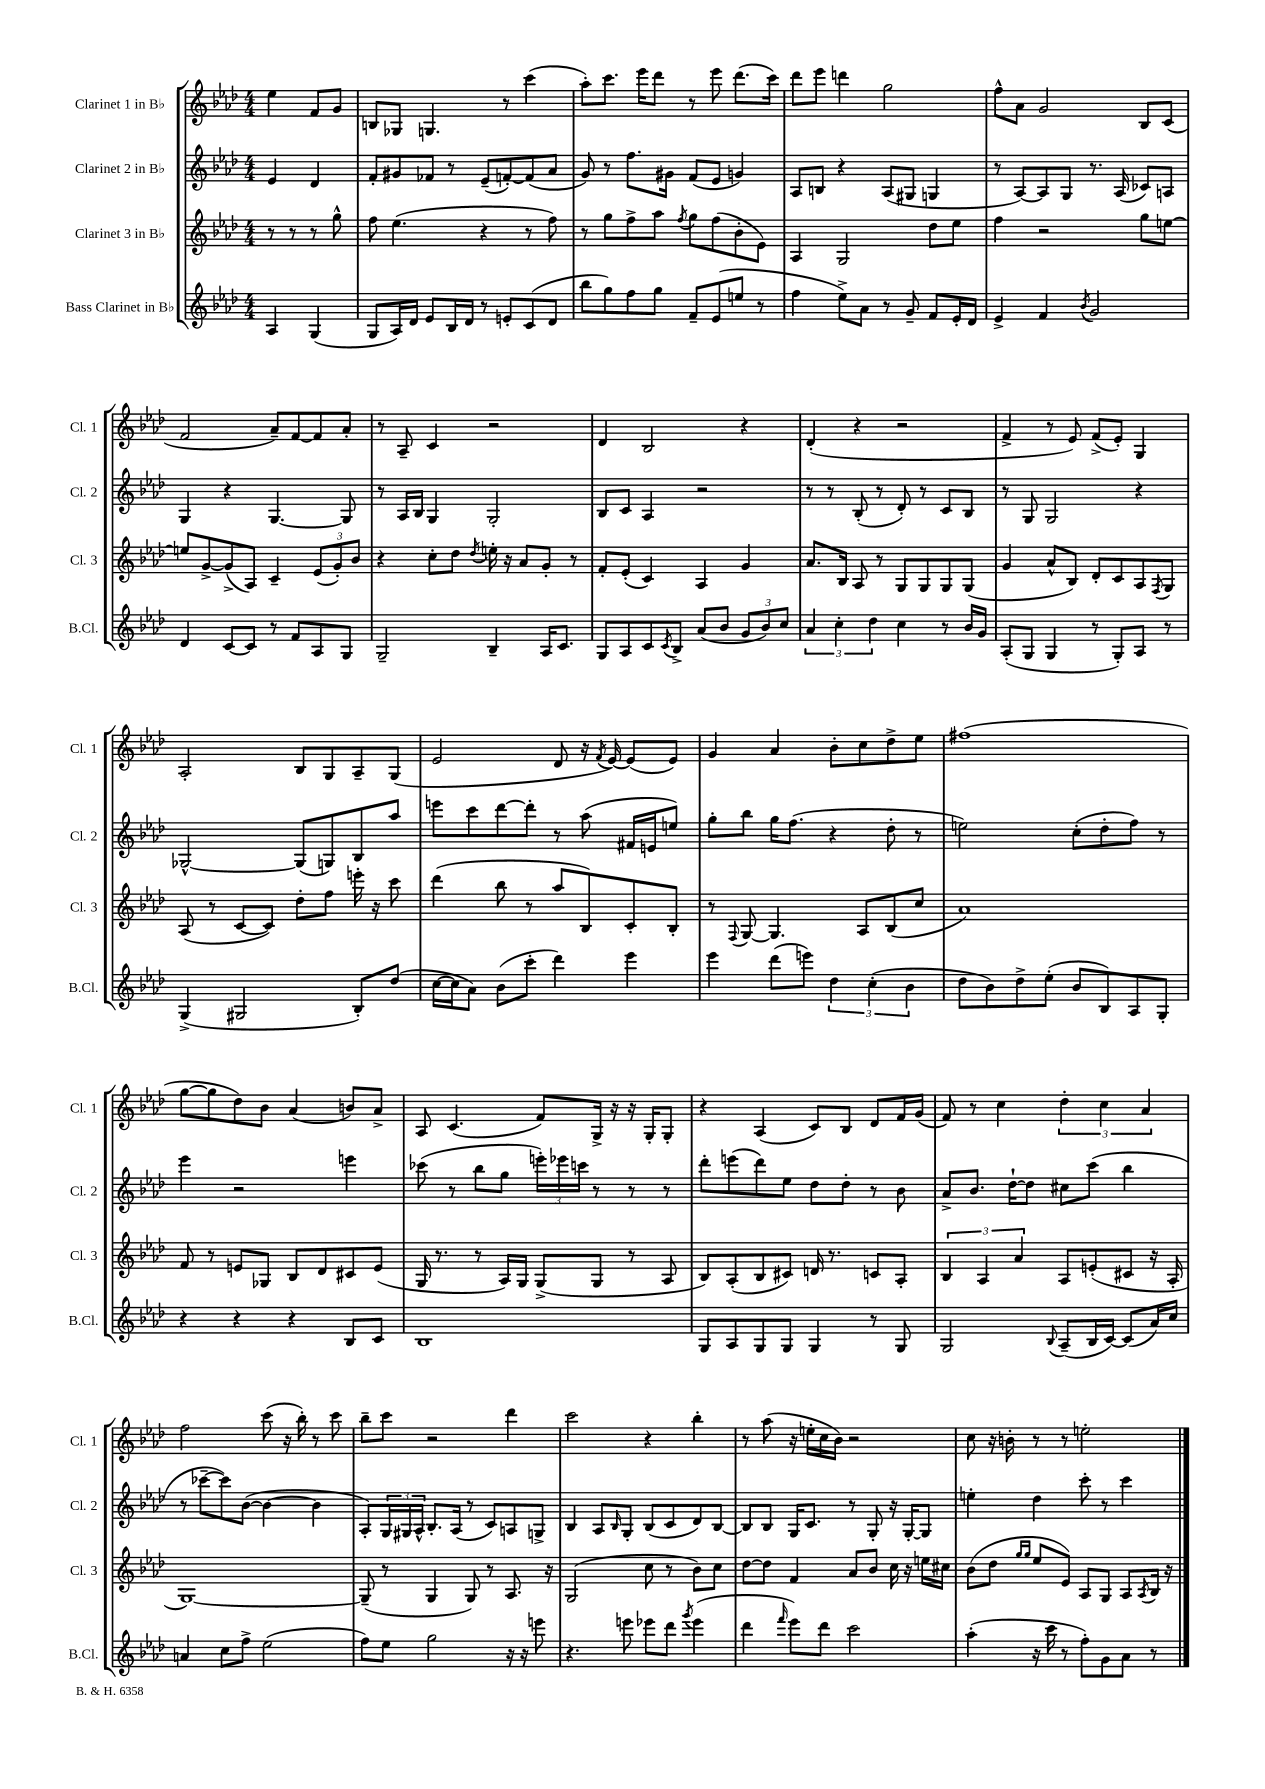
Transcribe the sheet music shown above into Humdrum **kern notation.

**kern	**kern	**kern	**kern
*staff4	*staff3	*staff2	*staff1
*clefG2	*clefG2	*clefG2	*clefG2
*k[b-e-a-d-]	*k[b-e-a-d-]	*k[b-e-a-d-]	*k[b-e-a-d-]
*M4/4	*M4/4	*M4/4	*M4/4
4A-/	8r	4e-/	4ee-\
.	8r	.	.
(4G/	8r	4d-/	8f/L
.	8gg^^\	.	8g/J
=	=	=	=
8G/L	8ff\	8f'/L	8B/L
16A-/L)	(4.ee-\	8g#/	8G-/J
16d-/JJ	.	.	.
8e-/L	.	8f-/J	4.G/
16B-/L	.	8r	.
16d-/JJ	.	.	.
8r	4r	(8e-~/L	.
8e'/L	.	[8f'/)	8r
(8c/	8r	(8f/]	(4ccc\
8d-/J	8ff\)	8a-/J	.
=	=	=	=
8bb-\L	8r	8g/)	8aa-'\L)
8gg\)	8gg\L	8r	8.ccc\J
8ff\	8ff^\	8.ff\L	.
.	.	.	16eee-\LK
8gg\J	8aa-\J	.	8ddd-\J
.	.	16g#\Jk	.
.	8qff/	.	.
8f~/L	8gg\L	(8f/L	8r
(8e-/	(8ff\	8e-/J	8eee-\
8ee/J	8b-'\	4g/)	(8.ddd-\L
8r	8e-\J)	.	.
.	.	.	16ccc\Jk)
=	=	=	=
4ff\	4A-/	8A-/L	8ddd-\L
.	.	8B/J	8eee-\J
8ee-^\L)	2G/	4r	4ddd\
8a-\J	.	.	.
8r	.	(8A-/L	2gg\
8g~/	.	8G#/J	.
8f/L	8dd-\L	4G/	.
16e-'/L	8ee-\J	.	.
16d-/JJ	.	.	.
=	=	=	=
4e-^/	4ff\	8r	8ff^^\L
.	.	[8A-/L)	8a-\J
4f/	2r	8A-/]	2g/
.	.	8G/J	.
8qb-/	.	.	.
2g/	.	8.r	.
.	.	(16A-/	.
.	8gg\L	8c-/L)	8B-/L
.	[8ee\J	8A/J	(8c/J
=	=	=	=
4d-/	8ee/]L	4G/	2f/
.	[8g^/	.	.
[8c/L	(8g^/]	4r	.
8c/]J	8A-/J)	.	.
8r	4c~/	[4.G/	8a-~/L)
8f/L	.	.	[8f/
8A-/	(12e-/L	.	8f/]
.	12g'/)	.	.
8G/J	.	8G/]	8a-'/J
.	12b-/J	.	.
=	=	=	=
2G~/	4r	8r	8r
.	.	16A-/LL	8A-~/
.	.	16B-/JJ	.
.	8cc'\L	4G/	4c/
.	8dd-\J	.	.
.	8qdd-/	.	.
4B-~/	16ee'\	2G'/	2r
.	16r	.	.
.	8a-/L	.	.
16A-/LK	8g'/J	.	.
8.c/J	.	.	.
.	8r	.	.
=	=	=	=
8G/L	8f'/L	8B-/L	4d-/
8A-/	(8e-'/J	8c/J	.
8c/	4c/)	4A-/	2B-/
8qc/	.	.	.
8B-^/J	.	.	.
(8a-/L	4A-/	2r	.
8b-/J	.	.	.
12g/L	4g/	.	4r
12b-/)	.	.	.
12cc/J	.	.	.
=	=	=	=
6a-/	8.a-/L	8r	(4d-'/
.	.	8r	.
6cc'\	.	.	.
.	16B-/Jk	.	.
.	8A-/	(8B-'/	4r
6dd-\	.	.	.
.	8r	8r	.
4cc\	8G/L	8d-'/)	2r
.	8G/	8r	.
8r	8G/	8c/L	.
16b-/LL	(8G/J	8B-/J	.
16g/JJ	.	.	.
=	=	=	=
(8A-'/L	4g/	8r	4f^/
8G/J	.	8G/	.
4G/	8a-^^/L	2G/	8r
.	8B-/J)	.	8e-/)
8r	8d-'/L	.	(8f^/L
8G'/L)	8c/	.	8e-'/J)
8A-/J	8A-/	4r	4G/
.	8qF/	.	.
8r	8G/J	.	.
=	=	=	=
(4G^/	(8A-/	[2G-^^/	2A-'/
.	8r	.	.
2G#/	[8c/L	.	.
.	8c/]J)	.	.
.	8dd-'\L	(8G-/]L	8B-/L
.	8ff\J	8G/)	8G/
8B-'/L)	16eee'\	8B-/	8A-~/
.	16r	.	.
(8dd-/J	8ccc\	8aa-/J	(8G/J
=	=	=	=
[16cc\LL	(4ddd-\	8eee\L	2e-/
16cc\]J	.	.	.
8a-\J)	.	8ccc\	.
(8b-\L	8bb-\	[8ddd-\	.
8ccc'\J	8r	8ddd-'\]J	.
4ddd-\)	8aa-/L	8r	8d-/
.	8B-/)	(8aa-\	16r
.	.	.	8qf/
.	.	.	[16e-/)
4eee-\	8c'/	16f#/LL	(8e-/]L
.	.	16e/J	.
.	8B-'/J	8ee/J)	8e-/J)
=	=	=	=
4eee-\	8r	8gg'\L	4g/
.	8qqF/	.	.
.	[8G/	8bb-\J	.
(8ddd-\L	4.G/]	16gg\LK	4a-/
.	.	(8.ff\J	.
8eee\J)	.	.	.
6dd-\	.	4r	8b-'\L
.	8A-/L	.	8cc\
(6cc'\	.	.	.
.	(8B-/	8dd-'\	8dd-^\
6b-\	.	.	.
.	8cc/J	8r	8ee-\J
=	=	=	=
8dd-\L	1a-)	2ee\)	(1ff#
8b-\)	.	.	.
8dd-^\	.	.	.
(8ee-'\J	.	.	.
8b-/L	.	(8cc'\L	.
8B-/)	.	8dd-'\	.
8A-/	.	8ff\J)	.
8G'/J	.	8r	.
=	=	=	=
4r	8f/	4eee-\	[8gg\L
.	8r	.	8gg\]
4r	8e/L	2r	8dd-\)
.	8G-/J	.	8b-\J
4r	8B-/L	.	(4a-/
.	8d-/	.	.
8B-/L	8c#/	4eee\	8b/L)
8c/J	(8e/J	.	8a-^/J
=	=	=	=
1B-	16G/	(8ccc-\	8A-/
.	8.r	.	.
.	.	8r	(4.c/
.	8r	8bb-\L	.
.	16A-/LL)	8gg\J	.
.	16G/JJ	.	.
.	(8G^/L	24eee'\LL)	8f/L)
.	.	24eee-\	.
.	.	24ccc\JJ	.
.	8G/J	8r	16G^/Jk
.	.	.	16r
.	8r	8r	16r
.	.	.	16G'/LK
.	8A-/	8r	8G'/J
=	=	=	=
8G/L	8B-/L)	8ddd-'\L	4r
8A-/	(8A-'/	(8eee\	.
8G/	8B-/	8ddd-\)	(4A-/
8G/J	8c#/J)	8ee-\J	.
4G/	16d/	8dd-\L	8c/L)
.	8.r	.	.
.	.	8dd-'\J	8B-/J
8r	8c/L	8r	8d-/L
8G/	8A-'/J	8b-\	16f/L
.	.	.	(16g/JJ
=	=	=	=
2G/	6B-/	8a-^/L	8f/)
.	.	8.b-/J	8r
.	6A-/	.	.
.	.	.	4cc\
.	.	[16dd-`\LK	.
.	6a-/	.	.
.	.	8dd-\]J	.
8qqB-/	.	.	.
(8A-~/L	8A-/L	8cc#\L	6dd-'\
16B-/L	(8e'/	(8ccc\J	.
.	.	.	6cc\
[16c/JJ)	.	.	.
(8c/]L	8c#/J	4bb-\	.
.	.	.	6a-/
16a-/L)	16r	.	.
16cc/JJ	16A-'/	.	.
=	=	=	=
4a/	[1G)	8r	2ff\
.	.	[8ccc-~\L	.
8cc\L	.	8ccc-\])	.
8ff^\J	.	([8b-\J	.
(2ee-\	.	4b-\_	(8ccc\
.	.	.	16r
.	.	.	16bb-'\)
.	.	4b-\]	8r
.	.	.	8ccc\
=	=	=	=
8ff\L)	(8G~/]	8A-'/L)	8bb-~\L
8ee-\J	8r	24G/L	8ccc\J
.	.	24G#/	.
.	.	24A-^^/JJ	.
2gg\	4G/	8.B-'/L	2r
.	.	(16A-/Jk	.
.	8G/)	8r	.
.	8r	8c/L)	.
16r	8.A-/	8A/	4ddd-\
16r	.	.	.
8eee\	.	8G^/J	.
.	16r	.	.
=	=	=	=
4.r	(2G/	4B-/	2ccc\
.	.	8A-/L	.
.	.	16qqB-/	.
8eee\	.	8G'/J	.
8eee-\L	8cc\	(8B-/L	4r
8ddd-\J	8r	8c/	.
8qggg/	.	.	.
(4eee-\	8b-\L)	8d-/)	4bb-'\
.	8cc\J	[8B-/J	.
=	=	=	=
4ddd-\	[8dd-\L	8B-/]L	8r
.	8dd-\]J	8B-/J	(8aa-\
16qqfff/	.	.	.
8eee-\L)	4f/	16G/LK	16r
.	.	8.c/J	16ee'\LL
8ddd-\J	.	.	16cc\
.	.	.	16b-\JJ)
2ccc\	8a-/L	8r	2r
.	8b-/J	8G'/	.
.	16cc\	16r	.
.	16r	[16G'/LK	.
.	16ee\LL	8G/]J	.
.	16cc#\JJ	.	.
=	=	=	=
(4aa-'\	(8b-\L	4ee'\	8cc\
.	8dd-\J	.	16r
.	.	.	16b'\
.	16qqgg/LL	.	.
.	16qqgg/JJ	.	.
16r	8ee-/L	4dd-\	8r
16ccc\	.	.	.
8r	8e-/J)	.	8r
8ff'\L)	8A-/L	8ccc'\	2ee'\
8g\	8G/J	8r	.
8a-\J	8A-/L	4ccc\	.
.	8qA-/	.	.
8r	16B-/Jk	.	.
.	16r	.	.
==	==	==	==
*-	*-	*-	*-
